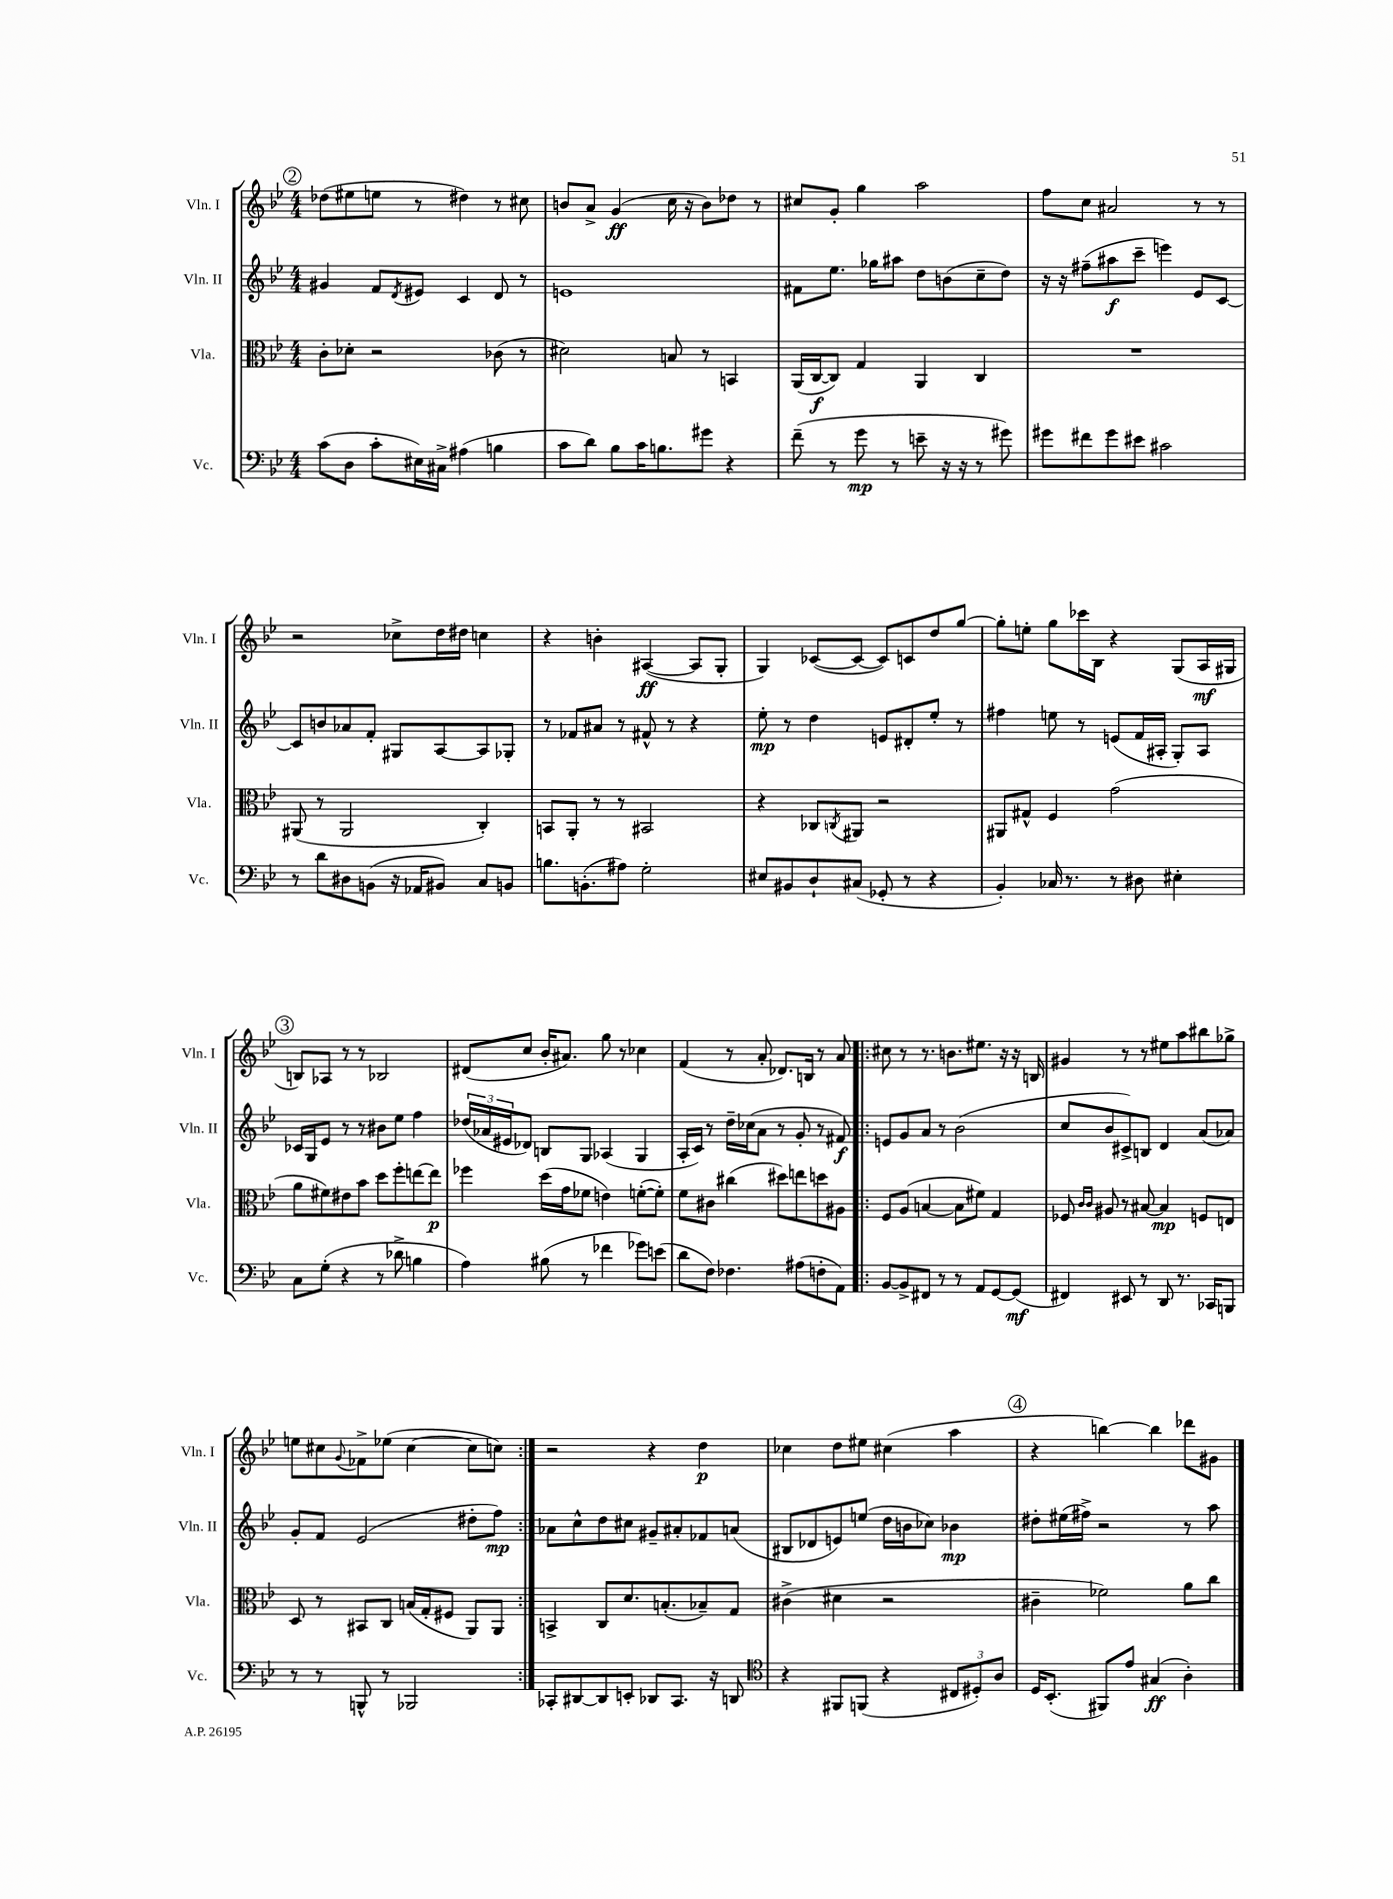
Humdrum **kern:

**kern	**kern	**kern	**kern
*staff4	*staff3	*staff2	*staff1
*clefF4	*clefC3	*clefG2	*clefG2
*k[b-e-]	*k[b-e-]	*k[b-e-]	*k[b-e-]
*M4/4	*M4/4	*M4/4	*M4/4
(8c	8c'	4g#	(8dd-
8D	8d-'	.	8ee#
8c'	2r	8f	8ee
.	.	8qd	.
16E#)	.	8e#	8r
16C#^	.	.	.
(4A#	.	4c	4dd#)
4B	(8c-	8d	8r
.	8r	8r	8cc#
=	=	=	=
8c	2d#)	1e	8b
8d)	.	.	8a^
8B-	.	.	(4g
16c	.	.	.
8.B	.	.	.
.	8B	.	16cc
.	.	.	16r
8g#	8r	.	8b)
4r	4BB	.	8dd-
.	.	.	8r
=	=	=	=
(8f~	(16AA	8f#	8cc#
.	[16C	.	.
8r	8C])	8.ee-	8g'
8g	4G	.	4gg
.	.	16gg-	.
8r	.	8aa#	.
8e~	4AA	8dd	2aa
16r	.	(8b	.
16r	.	.	.
8r	4C	8cc~	.
8g#)	.	8dd)	.
=	=	=	=
8g#	1r	16r	8ff
.	.	16r	.
8f#	.	(8ff#~	8cc
8g#	.	8aa#	2a#
8e#	.	8ccc~	.
2c#	.	4eee)	.
.	.	8e-	8r
.	.	[8c	8r
=	=	=	=
8r	(8AA#	8c]	2r
8d	8r	8b	.
8D#	2AA#	8a-	.
(8BB	.	8f'	.
16r	.	8G#	8cc-^
16AA-	.	.	.
8BB#)	.	[8A	16dd
.	.	.	16dd#
8C	4C')	8A]	4cc
8BB	.	8G-'	.
=	=	=	=
8.B	8BB	8r	4r
.	8AA'	8f-	.
(8.BB'	.	.	.
.	8r	8a#	4b'
8A#)	8r	8r	.
2G'	2BB#	8f#^^	([4A#
.	.	8r	.
.	.	4r	8A#]
.	.	.	8G'
=	=	=	=
8E#	4r	8ee-'	4G)
8BB#	.	8r	.
8D`	8C-	4dd	([8c-
.	8qC	.	.
(8C#	8AA#	.	8c-_
8GG-'	2r	8e	8c-])
8r	.	8d#'	8c
4r	.	8ee-'	8dd
.	.	8r	[8gg
=	=	=	=
4BB-')	8AA#	4ff#	8gg']
.	8G#^^	.	8ee'
16C-	4F	8ee	8gg
8.r	.	.	.
.	.	8r	16ccc-
.	.	.	16B-
8r	(2g	(8e	4r
8D#	.	16f	.
.	.	16A#'	.
4E#'	.	8G')	(8G
.	.	8A#	16A
.	.	.	16G#
=	=	=	=
8C	8a	16c-	8B)
.	.	16G	.
(8G'	8f#)	8e-	8A-
4r	8e#	8r	8r
.	8b-	8r	8r
8r	8dd	8b#	2B-
8d-^	8ff'	8ee-	.
4B	[8ee	4ff	.
.	8ee]	.	.
=	=	=	=
4A)	4ff-	(24dd-	(8d#
.	.	24a-	.
.	.	24e#	.
.	.	8d-)	8cc
(8B#	(16dd	8B	16b-'
.	16g	.	8.a#)
8r	8f-	8G	.
4f-	4e)	(4A-	8gg
.	.	.	8r
8g-)	([8f'	4G	4cc-
(8e	8f'])	.	.
=	=	=	=
8d	8f	16A'	(4f
.	.	16c)	.
8F)	8c#	8r	.
4.F-	(4cc#	16dd~	8r
.	.	(16cc-	.
.	.	8a	8a'
.	8dd#)	8r	8.d-)
(8A#	8ee	8g'	.
.	.	.	16B
8F'	8dd	8r	8r
8AA)	8A#	8f#)	8a
=!|:	=!|:	=!|:	=!|:
[8BB-	8F	8e	8cc#
8BB-^]	(8A	8g	8r
8FF#	[4B	8a	8.r
8r	.	8r	.
.	.	.	8.b
8r	8B]	(2b-	.
8AA	8f#)	.	8.ee#
[8GG	4G	.	.
.	.	.	16r
(8GG]	.	.	16r
.	.	.	16B
=	=	=	=
4FF#)	8F-	8cc	4g#
.	16qqc	.	.
.	16qqc	.	.
.	8A#	8b-	.
8EE#	8r	8c#^)	8r
8r	[8B#	8B	8r
8DD	4B#]	4d	8ee#
8.r	.	.	8aa
.	8F	(8a	8bb#
16CC-	.	.	.
8BBB	8E	8a-)	8gg-^
=	=	=	=
8r	8D	8g'	8ee
8r	8r	8f	8cc#
.	.	.	8qqg
8BBB^^	8BB#	(2e-	8f-^
8r	8C	.	(8ee-
2BBB-	(16B	.	[4cc#
.	16G'	.	.
.	8F#	.	.
.	8AA)	8dd#'	8cc#]
.	8AA	8ff)	8cc)
=:|!	=:|!	=:|!	=:|!
8CC-'	4BB^	8a-	2r
[8DD#	.	8cc^^	.
8DD#]	8C	8dd	.
8EE'	8.d	8cc#	.
8DD-	.	8g#~	4r
.	(8.B'	.	.
8.CC-	.	8a#'	.
.	8B-~)	8f-	4dd
16r	.	.	.
8DD	8G	(8a	.
=	=	=	=
*clefC4	*	*	*
4r	(4c#^	8B#	4cc-
.	.	8d-	.
8FF#	4d#	8e)	8dd
(8FF	.	(8ee	8ee#
4r	2r	16dd	(4cc#
.	.	16b	.
.	.	8cc-)	.
12C#	.	4b-	4aa
12D#')	.	.	.
12A	.	.	.
=	=	=	=
16D	4c#~	8dd#'	4r
(8.BB-'	.	.	.
.	.	(16ee#	.
.	.	16ff#^)	.
8FF#)	2f-)	2r	[4bb)
8e-	.	.	.
(4G#	.	.	4bb]
4A')	8a	8r	8ddd-
.	8cc	8aa	8g#
==	==	==	==
*-	*-	*-	*-
